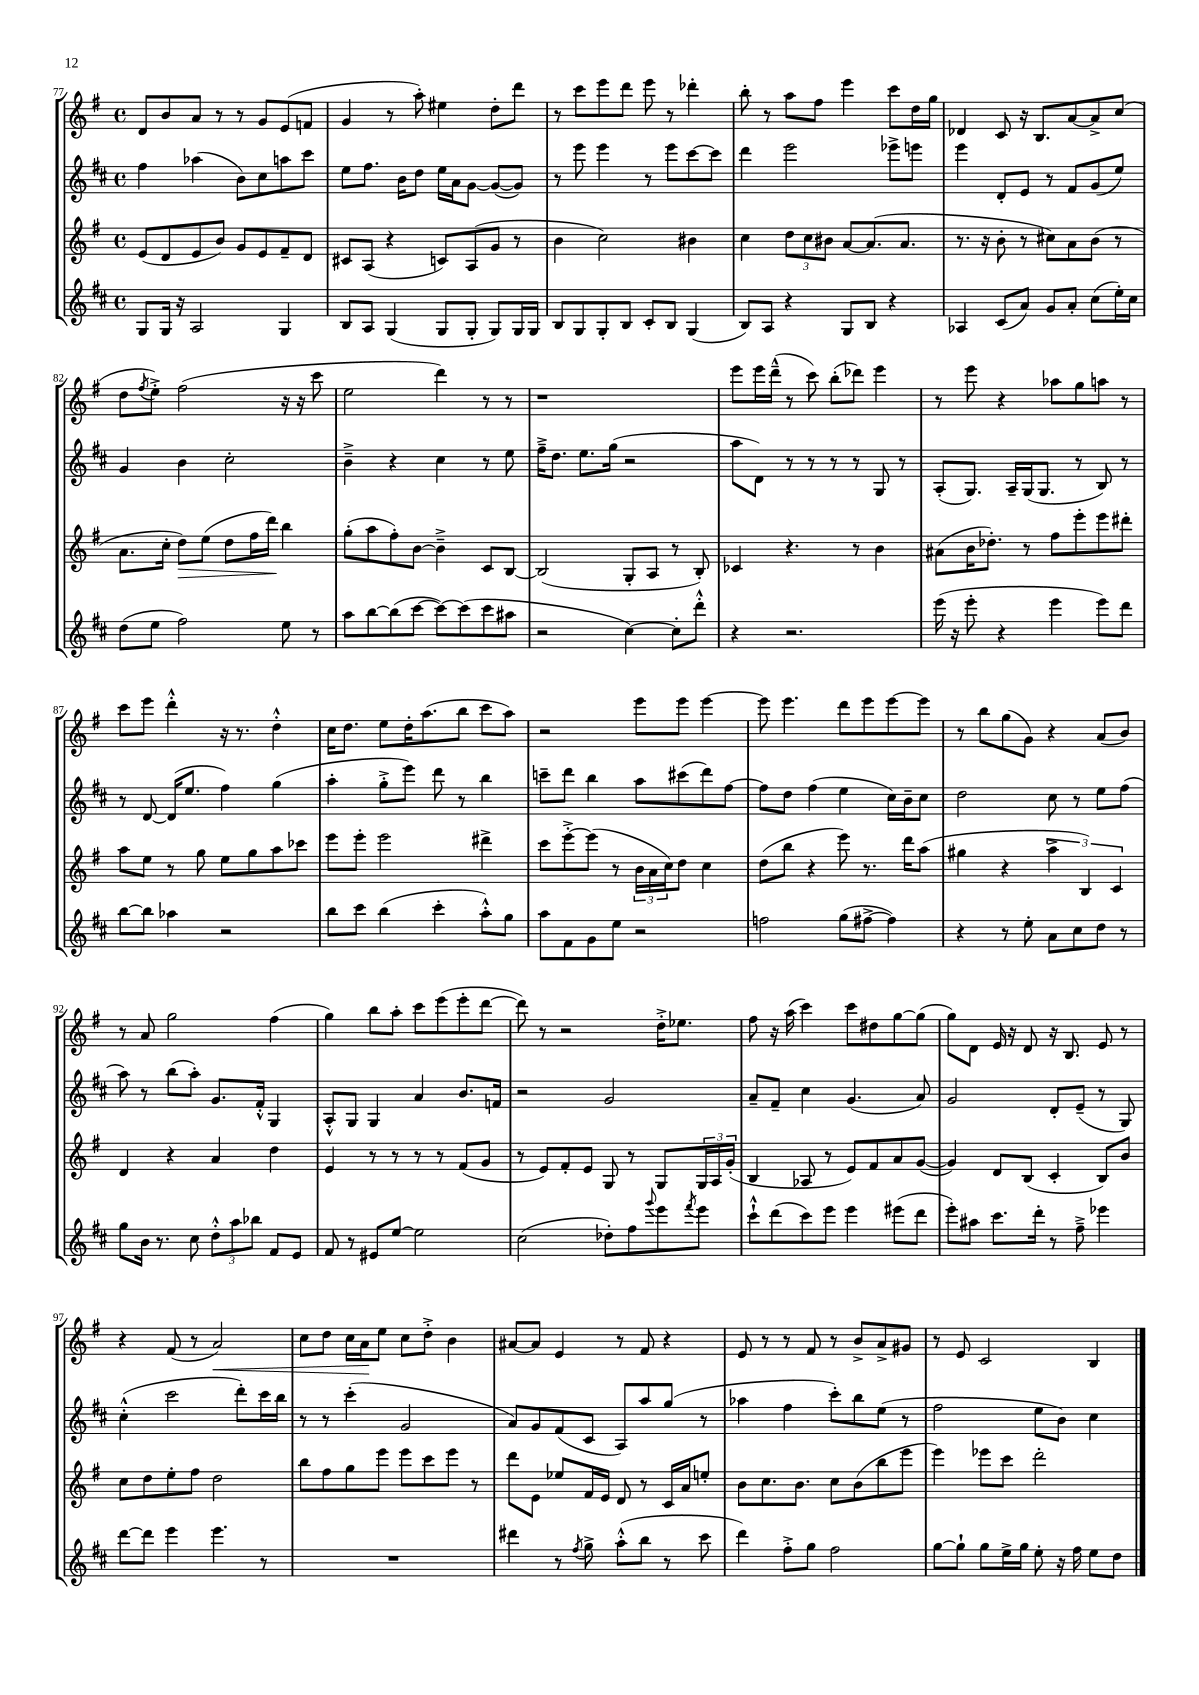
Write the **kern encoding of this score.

**kern	**kern	**dynam	**kern	**kern	**dynam
*part4	*part3	*part3	*part2	*part1	*part1
*staff4	*staff3	*staff3	*staff2	*staff1	*staff1
*clefG2	*clefG2	*	*clefG2	*clefG2	*
*k[f#c#]	*k[f#]	*	*k[f#c#]	*k[f#]	*
*M4/4	*M4/4	*	*M4/4	*M4/4	*
*met(c)	*met(c)	*	*met(c)	*met(c)	*
=77	=77	=77	=77	=77	=77
8G/L	(8e/L	.	4ff#\	8d/L	.
16G/Jk	8d/	.	.	8b/	.
16r	.	.	.	.	.
2A/	8e/	.	(4aa-X\	8a/J	.
.	8b/J)	.	.	8r	.
.	8g/L	.	8b\L)	8r	.
.	8e/	.	8cc#\	8g/L	.
4G/	8f#~/	.	8aan\	(8e/	.
.	8d/J	.	8ccc#\J	8fn/J	.
=78	=78	=78	=78	=78	=78
8B/L	8c#X/L	.	8ee\L	4g/	.
8A/J	(8A/J	.	8.ff#\J	.	.
(4G/	4r	.	.	8r	.
.	.	.	16b\KL	.	.
.	.	.	8dd\J	8aa'\)	.
8G/L	8cn/L)	.	16ee\LL	4ee#X\	.
.	.	.	16a\J	.	.
8G'/J	(8A/	.	[8g\J	.	.
8G/L)	8g/J	.	(8g/L_	8dd'\L	.
16G/L	8r	.	8g/J])	8ddd\J	.
16G/JJ	.	.	.	.	.
=79	=79	=79	=79	=79	=79
8B/L	4b\	.	8r	8r	.
8G/	.	.	8eee\	8ccc\L	.
8G'/	2cc\)	.	4eee\	8eee\	.
8B/J	.	.	.	8ddd\J	.
8c#'/L	.	.	8r	8eee\	.
8B/J	.	.	8eee\L	8r	.
(4G/	4b#X\	.	[8ccc#\	4ddd-X'\	.
.	.	.	8ccc#\J]	.	.
=80	=80	=80	=80	=80	=80
8B/L)	4cc\	.	4ddd\	8bb'\	.
8A/J	.	.	.	8r	.
4r	12dd\L	.	2eee\	8aa\L	.
.	12cc\	.	.	.	.
.	.	.	.	8ff#\J	.
.	12b#X\J	.	.	.	.
8G/L	[8a/L	.	.	4eee\	.
8B/J	(8.a/]	.	.	.	.
4r	.	.	8eee-X^\L	8ccc\L	.
.	8.a/J	.	.	.	.
.	.	.	8eeen\J	16dd\L	.
.	.	.	.	16gg\JJ	.
=81	=81	=81	=81	=81	=81
4A-X/	8.r	.	4eee\	4d-X/	.
.	16r	.	.	.	.
(8c#/L	8b'\	.	8d'/L	8c/	.
8a/J)	8r	.	8e/J	16r	.
.	.	.	.	8.B/L	.
8g/L	8cc#X\L)	.	8r	.	.
8a'/J	8a\	.	8f#/L	[8a/	.
(8cc#\L	(8b\J	.	(8g/	8a^/]	.
16ee'\L)	8r	.	8ee/J)	(8cc/J	.
16cc#\JJ	.	.	.	.	.
!!LO:LB:g=z
=82	=82	=82	=82	=82	=82
(8dd\L	8.a\L	.	4g/	8dd\L	.
.	.	.	.	8qff#/	.
8ee\J	.	.	.	8ee'^\J)	.
.	16cc'\Jk	.	.	.	.
!	!	!LO:HP:b	!	!	!
2ff#\)	8dd\L)	>	4b\	(2ff#\	.
.	(8ee\J	.	.	.	.
.	8dd\L	.	2cc#'\	.	.
.	16ff#\L	.	.	.	.
.	16ddd\JJ)	.	.	.	.
8ee\	4bb\	]	.	16r	.
.	.	.	.	16r	.
8r	.	.	.	8ccc\	.
=83	=83	=83	=83	=83	=83
8aa\L	(8gg'\L	.	4b~^\	2ee\	.
[8bb\	8aa\	.	.	.	.
(8bb\]	8ff#'\)	.	4r	.	.
[8ccc#\J	[8b\J	.	.	.	.
8ccc#\L_)	4b~^\]	.	4cc#\	4ddd\)	.
(8ccc#\]	.	.	.	.	.
8ccc#\	8c/L	.	8r	8r	.
8aa#X\J	[8B/J	.	8ee\	8r	.
=84	=84	=84	=84	=84	=84
2r	(2B/]	.	16ff#~^\KL	1r	.
.	.	.	8.dd\J	.	.
.	.	.	8.ee\L	.	.
.	.	.	(16gg\Jk	.	.
[4cc#\)	8G'/L	.	2r	.	.
.	8A/J	.	.	.	.
8cc#'\L]	8r	.	.	.	.
8ddd'^^\J	8B'/)	.	.	.	.
=85	=85	=85	=85	=85	=85
4r	4c-X/	.	8aa\L	8eee\L	.
.	.	.	8d\J)	16eee\L	.
.	.	.	.	(16ddd~^^\JJ	.
2.r	4.r	.	8r	8r	.
.	.	.	8r	8ccc\)	.
.	.	.	8r	(8bb'\L	.
.	8r	.	8r	8ddd-X\J)	.
.	4b\	.	8G/	4eee\	.
.	.	.	8r	.	.
=86	=86	=86	=86	=86	=86
(16eee\	(8a#X\L	.	(8A'/L	8r	.
16r	.	.	.	.	.
8eee'\	16b\K	.	8.G/J)	8eee\	.
.	8.dd-X'\J)	.	.	.	.
4r	.	.	.	4r	.
.	.	.	16A~/LL	.	.
.	8r	.	(16G/J	.	.
.	.	.	8.G/J	.	.
4eee\	8ff#\L	.	.	8aa-X\L	.
.	8eee'\	.	8r	8gg\	.
8eee\L)	8eee\	.	8B/)	8aan\J	.
8ddd\J	8ddd#X'\J	.	8r	8r	.
!!LO:LB:g=z
=87	=87	=87	=87	=87	=87
[8bb\L	8aa\L	.	8r	8ccc\L	.
8bb\J]	8ee\J	.	[8d/	8eee\J	.
4aa-X\	8r	.	(16d/KL]	4ddd'^^\	.
.	.	.	8.ee/J	.	.
.	8gg\	.	.	.	.
2r	8ee\L	.	4ff#\)	16r	.
.	.	.	.	8.r	.
.	8gg\	.	.	.	.
.	8aa\	.	(4gg\	4dd'^^\	.
.	8ccc-X\J	.	.	.	.
=88	=88	=88	=88	=88	=88
8bb\L	8eee\L	.	4aa'\	16cc\KL	.
.	.	.	.	8.dd\J	.
8ccc#\J	8eee'\J	.	.	.	.
(4bb\	2eee\	.	8gg'^\L	8ee\L	.
.	.	.	8eee\J)	16dd'\K	.
.	.	.	.	(8.aa\	.
4ccc#'\	.	.	8ddd\	.	.
.	.	.	8r	8bb\J	.
8aa'^^\L)	4ddd#X^\	.	4bb\	8ccc\L	.
8gg\J	.	.	.	8aa\J)	.
=89	=89	=89	=89	=89	=89
8aa\L	8ccc\L	.	8cccn~\L	2r	.
8f#\	[8eee'^\	.	8ddd\J	.	.
8g\	(8eee\J]	.	4bb\	.	.
8ee\J	8r	.	.	.	.
2r	24b\LL	.	8aa\L	8eee\L	.
.	24a\	.	.	.	.
.	24cc\J)	.	.	.	.
.	8dd\J	.	(8ccc#X\	8eee\J	.
.	4cc\	.	8ddd\)	[4eee\	.
.	.	.	[8ff#\J	.	.
=90	=90	=90	=90	=90	=90
2ffn\	(8dd\L	.	8ff#\L]	8eee\]	.
.	8bb\J	.	8dd\J	4.eee\	.
.	4r	.	(4ff#\	.	.
(8gg\L	8eee\)	.	4ee\	8ddd\L	.
[8ff#X^\J	8.r	.	.	8eee\	.
4ff#\])	.	.	16cc#\LL)	[8eee\	.
.	16ddd\KL	.	16b~\J	.	.
.	(8aa\J	.	8cc#\J	8eee\J]	.
=91	=91	=91	=91	=91	=91
4r	4gg#X\	.	2dd\	8r	.
.	.	.	.	8bb\L	.
8r	4r	.	.	(8gg\	.
8ee'\	.	.	.	8g\J)	.
8a\L	6aa^\	.	8cc#\	4r	.
8cc#\	.	.	8r	.	.
.	6B/)	.	.	.	.
8dd\J	.	.	8ee\L	(8a/L	.
.	6c/	.	.	.	.
8r	.	.	(8ff#\J	8b/J)	.
!!LO:LB:g=z
=92	=92	=92	=92	=92	=92
8gg\L	4d/	.	8aa\)	8r	.
16b\Jk	.	.	8r	8a/	.
8.r	.	.	.	.	.
.	4r	.	(8bb\L	2gg\	.
8cc#\	.	.	8aa'\J)	.	.
12dd'^^\L	4a/	.	8.g/L	.	.
12aa\	.	.	.	.	.
12bb-X\J	.	.	.	.	.
.	.	.	16f#'^^/Jk	.	.
8f#/L	4dd\	.	4G/	(4ff#\	.
8e/J	.	.	.	.	.
=93	=93	=93	=93	=93	=93
8f#/	4e/	.	8A'^^/L	4gg\)	.
8r	.	.	8G/J	.	.
8e#X/L	8r	.	4G/	8bb\L	.
[8ee/J	8r	.	.	8aa'\J	.
2ee\]	8r	.	4a/	8ccc\L	.
.	8r	.	.	(8eee\	.
.	(8f#/L	.	8.b/L	8eee'\	.
.	8g/J	.	.	[8ddd\J	.
.	.	.	16fn/Jk	.	.
=94	=94	=94	=94	=94	=94
(2cc#\	8r	.	2r	8ddd\])	.
.	8e/L)	.	.	8r	.
.	8f#'/	.	.	2r	.
.	8e/J	.	.	.	.
8dd-X'\L)	8G/	.	2g/	.	.
8ff#\	8r	.	.	.	.
8qqggg/	.	.	.	.	.
8eee\	8G/L	.	.	16dd'^\KL	.
.	.	.	.	8.ee-X\J	.
8qfff#/	.	.	.	.	.
8eee\J	24G/L	.	.	.	.
.	24A/	.	.	.	.
.	(24g'/JJ	.	.	.	.
=95	=95	=95	=95	=95	=95
8ccc#`^^\L	4B/	.	8a~/L	8ff#\	.
(8ddd\	.	.	8f#~/J	16r	.
.	.	.	.	(16aa\	.
8ccc#\)	8A-X/	.	4cc#\	4ccc\)	.
8eee\J	8r	.	.	.	.
4eee\	8e/L)	.	(4.g/	8ccc\L	.
.	8f#/	.	.	8dd#X\	.
(8eee#X\L	8a/	.	.	[8gg\	.
8ddd\J	([8g/J	.	8a/)	(8gg\J]	.
=96	=96	=96	=96	=96	=96
8eee'\L)	4g/])	.	2g/	8gg\L)	.
8aa#X\J	.	.	.	8d\J	.
8.ccc#\L	8d/L	.	.	16e/	.
.	.	.	.	16r	.
.	(8B/J	.	.	8d/	.
16ddd'\Jk	.	.	.	.	.
8r	4c'/	.	8d'/L	16r	.
.	.	.	.	8.B/	.
8ff#~^\	.	.	(8e~/J	.	.
4eee-X\	8B/L)	.	8r	8e/	.
.	8b/J	.	8G/)	8r	.
!!LO:LB:g=z
=97	=97	=97	=97	=97	=97
[8ddd\L	8cc\L	.	(4cc#'^^\	4r	.
8ddd\J]	8dd\	.	.	.	.
4eee\	8ee'\	.	2ccc#\	(8f#/	.
.	8ff#\J	.	.	8r	.
!	!	!	!	!	!LO:HP:b
4.eee\	2dd\	.	.	2a/)	<
.	.	.	8ddd'\L)	.	.
8r	.	.	16ccc#\L	.	.
.	.	.	16bb\JJ	.	.
=98	=98	=98	=98	=98	=98
1r	8bb\L	.	8r	8cc\L	.
.	8ff#\	.	8r	8dd\J	.
.	8gg\	.	(4ccc#'\	16cc\LL	.
.	.	.	.	16a\J	.
.	8eee\J	.	.	8ee\J	[
.	8eee\L	.	2g/	8cc\L	.
.	8ccc\	.	.	8dd'^\J	.
.	8eee\J	.	.	4b\	.
.	8r	.	.	.	.
=99	=99	=99	=99	=99	=99
4ddd#X\	8ddd\L	.	8a/L)	[8a#X/L	.
.	8e\J	.	8g/	8a#/J]	.
8r	8ee-X/L	.	(8f#/	4e/	.
8qff#/	.	.	.	.	.
8gg^\	16f#/L	.	8c#/J	.	.
.	16e/JJ	.	.	.	.
(8aa'^^\L	8d/	.	8A/L)	8r	.
8bb\J	8r	.	8aa/	8f#/	.
8r	16c/LL	.	(8gg/J	4r	.
.	16a/J	.	.	.	.
8ccc#\	8een'/J	.	8r	.	.
=100	=100	=100	=100	=100	=100
4ddd\)	8b\L	.	4aa-X\	8e/	.
.	8.cc\	.	.	8r	.
8ff#'^\L	.	.	4ff#\	8r	.
.	8.b\J	.	.	.	.
8gg\J	.	.	.	8f#/	.
2ff#\	8cc\L	.	8ccc#'\L)	8r	.
.	(8b\	.	8bb\	8b^/L	.
.	8bb\	.	(8ee\J	8a^/	.
.	8eee\J	.	8r	8g#X/J	.
=101	=101	=101	=101	=101	=101
[8gg\L	4eee\)	.	2ff#\	8r	.
8gg`\J]	.	.	.	8e/	.
8gg\L	8eee-X\L	.	.	2c/	.
16ee^\L	8ccc\J	.	.	.	.
16gg\JJ	.	.	.	.	.
8ee'\	2ddd'\	.	8ee\L	.	.
16r	.	.	8b\J)	.	.
16ff#\	.	.	.	.	.
8ee\L	.	.	4cc#\	4B/	.
8dd\J	.	.	.	.	.
==	==	==	==	==	==
*-	*-	*-	*-	*-	*-
